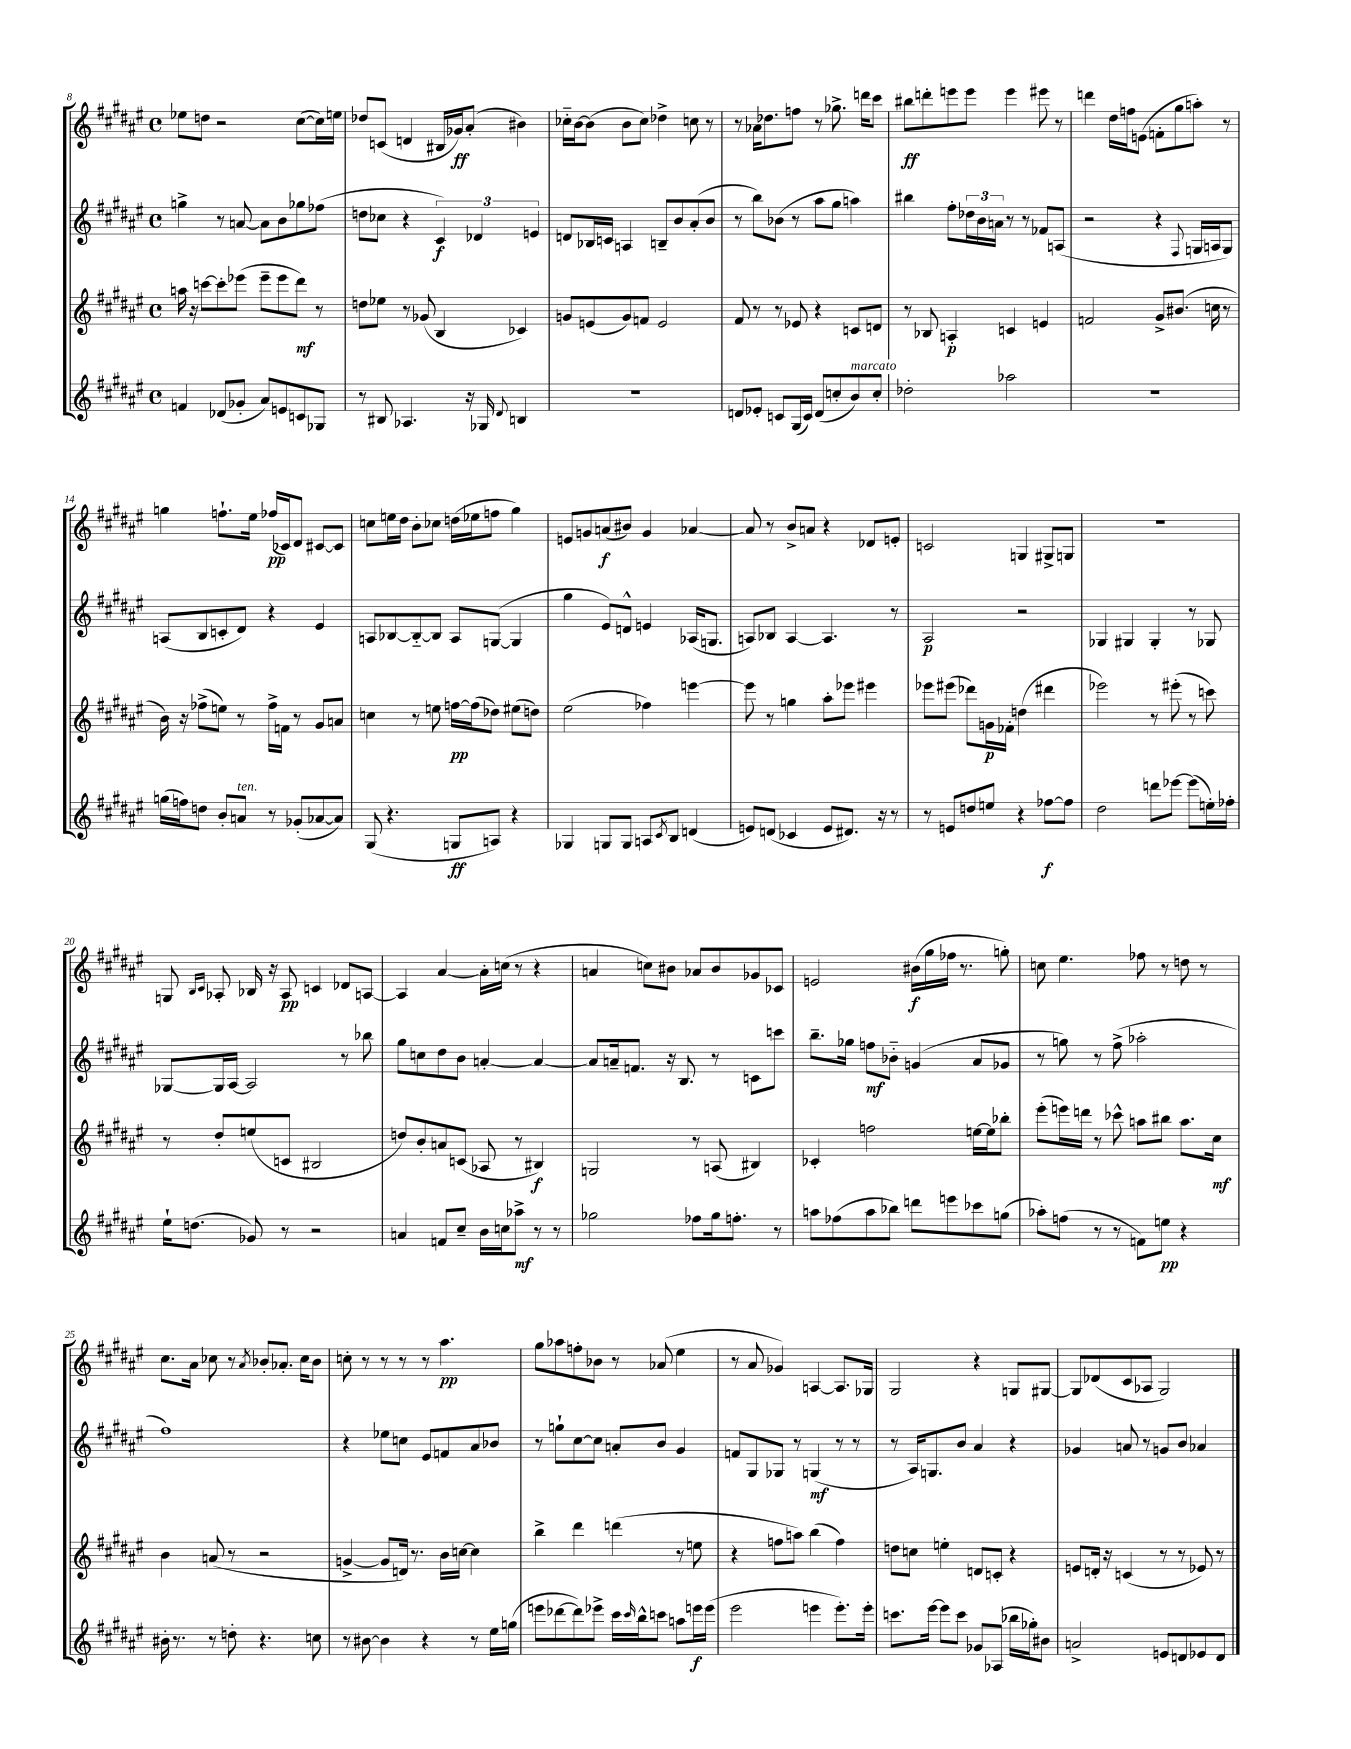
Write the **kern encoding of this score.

**kern	**kern	**kern	**kern
*staff4	*staff3	*staff2	*staff1
*clefG2	*clefG2	*clefG2	*clefG2
*k[f#c#g#d#a#e#]	*k[f#c#g#d#a#e#]	*k[f#c#g#d#a#e#]	*k[f#c#g#d#a#e#]
*M4/4	*M4/4	*M4/4	*M4/4
*met(c)	*met(c)	*met(c)	*met(c)
4f	16aa	4gg^	8ee-
.	16r	.	.
.	[8ccc	.	8dd
(8d-	8ccc']	8r	2r
8g-'	(8eee-	[8a	.
8a#)	8eee-~	8a]	.
8e	8eee-	8b	.
8c	8ddd#)	8gg-	([8cc#
8G-	8r	(8ff-	16cc#])
.	.	.	16ee
=	=	=	=
8r	8dd	8dd	8dd-
8B#	8ee-	8cc-	(8c
4.A-	8r	4r	4d
.	(8g-	.	.
.	4B	6c#)	16B#
.	.	.	16g-)
16r	.	.	(8a#'
.	.	6d-	.
16G-	.	.	.
8qqd#	.	.	.
4B	4c-)	.	4b#)
.	.	6e	.
=	=	=	=
1r	8g	8d	16cc-'~
.	.	.	[16b
.	(8e	16B-	(8b]
.	.	16c	.
.	8g)	4A	8b
.	8f	.	8cc-)
.	2e	8B~	4dd-^
.	.	8b	.
.	.	(8a#'	8cc
.	.	8b	8r
=	=	=	=
8d	8f#	8r	8r
8e-'	8r	8bb)	16a-
.	.	.	8.dd-
8c	8r	(8b-	.
(16G#	8e-	8r	8ff
16c)	.	.	.
(8d	4r	8aa#	8r
8cc'	.	8gg#	8.gg-^
8b)	8c	4aa)	.
.	.	.	16ddd
8cc'	8d	.	8ccc#
=	=	=	=
2dd-'	8r	4bb#	8bb#
.	8B-	.	8ddd'
.	4A'	8ff#'	8eee
.	.	24dd-	8eee
.	.	24b	.
.	.	24a	.
2aa-	4c	8r	4eee
.	.	8r	.
.	4e	8f-	8eee#
.	.	(8A	8r
=	=	=	=
1r	2f	2r	4ddd
.	.	.	16dd#
.	.	.	16ff
.	.	.	(8e
.	8g#^	4r	8f'
.	(8.b#	.	8gg#
.	.	8qqF#	.
.	.	16G	8aa')
.	16cc	16A	.
.	8r	8G)	8r
=	=	=	=
(16gg	16b)	(8A	4gg
16ff)	16r	.	.
8dd	(8ff-^	8B	.
8b'	8ee)	8c'	8.ff`
8a	8r	8d#)	.
.	.	.	16ee#
8r	16ff-^	4r	(16ff-
.	16f	.	16c-)
(8g-'	8r	.	8d#
[8a-	8g#	4e#	[8c#
8a-])	8a	.	8c#]
=	=	=	=
(8G#	4cc	8A	8cc
4.r	.	[8B-	16ee
.	.	.	16dd#
.	8r	8B-'~_	8b'
.	8ee	8B-]	8cc-
8G	[16ff	8A	(16dd
.	(16ff]	.	16ee-
8A)	8dd-)	([8G	8ff
4r	(8ee#	4G]	4gg#)
.	8dd)	.	.
=	=	=	=
4G-	(2ee#	4gg#	8e
.	.	.	8g
8G	.	8e#)	(8a
8G	.	8d^^	8b#)
8A	4ff-)	4e	4g
8qc#	.	.	.
8B	.	.	.
(4d	[4eee	(16A-	[4a-
.	.	8.G	.
=	=	=	=
8e)	8eee]	8A)	8a-]
(8d	8r	8B-	8r
4c-	4gg	[4A	8b^
.	.	.	8a
8e	8aa#'	4.A]	4r
8.d#)	8eee-	.	.
.	4eee#	.	8d-
16r	.	.	.
8r	.	8r	8e'
=	=	=	=
8r	8eee-	2A#	2c
8e	(8eee#	.	.
8dd	8ddd-)	.	.
8ee	16g	.	.
.	16f-'	.	.
4r	(4dd	2r	4G
[8ff-	4ddd#	.	8G#^
8ff-]	.	.	8G
=	=	=	=
2dd#	2eee-)	4G-	1r
.	.	4G#	.
8ddd	8r	4G#'	.
[8eee-	(8eee#'	.	.
(8eee-]	8r	8r	.
16ee')	8ccc)	8G-	.
16ff-'	.	.	.
=	=	=	=
16ee#`	8r	[8G-	8G
(8.dd	.	.	.
.	.	.	16qqB
.	.	.	16qqc#
.	8dd#'	16G-]	8A-'
.	.	[16A#	.
8g-)	(8ee	2A#]	16B-
.	.	.	16r
8r	8c	.	8A-
2r	2B#	.	4c
.	.	8r	8d-
.	.	8bb-	[8A
=	=	=	=
4a	8dd)	8gg#	4A]
.	8b'	8cc	.
8f	8a	8dd#	[4a#
8cc#~	(8c	8b	.
16b	8A-	[4a'	16a#']
16cc	.	.	(16cc
8aa-^	8r	.	8r
8r	4B#)	4a_	4r
8r	.	.	.
=	=	=	=
2gg-	2G	8a]	4a
.	.	16a~	.
.	.	8.f	.
.	.	.	8cc)
.	.	16r	8b#
.	.	8.B	.
8ff-	8r	.	8a-
16gg-	(8A	8r	8b#
8.ff'	.	.	.
.	4B#)	8c	8g-
8r	.	8ccc	8c-
=	=	=	=
8aa	4c-'	8.bb~	2e
(8ff-	.	.	.
.	.	16gg-	.
8aa	2ff	8ff	.
8bb-)	.	8b-'~	.
8ddd	.	(4g	(16b#
.	.	.	16gg#
8eee	.	.	16ff-
.	.	.	8.r
8ccc-	[16ee	8a#	.
.	16ee]	.	.
(8gg	8bb-'	8g-	8gg')
=	=	=	=
8aa-')	(8eee#'	8r	8cc
(8ff	16eee)	8gg)	4.ee#
.	16ddd	.	.
8r	8r	8r	.
8r	8ccc-^^	(8ff#^	.
8f)	8aa	2aa-'	8ff-
8ee	8bb#	.	8r
4r	8.aa	.	8dd
.	.	.	8r
.	16cc#	.	.
=	=	=	=
16b#'	4b	1ff#)	8.cc#
8.r	.	.	.
.	.	.	16a#
8r	(8a	.	8cc-
8dd'	8r	.	8r
.	.	.	8qa#
4.r	2r	.	8b-'
.	.	.	8.a-'
.	.	.	16cc-
8cc	.	.	8b-
=	=	=	=
8r	[4g^	4r	8cc'
[8b#	.	.	8r
4b#]	8g]	8ee-	8r
.	16d)	8cc	8r
.	8.r	.	.
4r	.	8e#	8r
.	16b	8f	4.aa#
.	[16cc	.	.
8r	4cc]	8a#	.
16ee#	.	8b-	.
(16gg	.	.	.
=	=	=	=
8eee	4bb^	8r	8gg#
[8ddd-	.	8gg`	8aa-
8ddd-])	4ddd#	[8cc#	8ff'
8eee-^	.	8cc#]	8b-
16ccc#	(4ddd	8a'	8r
16qqccc#	.	.	.
16bb^^	.	.	.
8ccc	.	8b	(8a-
8aa	8r	4g#	4ee#
16eee	8ee	.	.
(16eee	.	.	.
=	=	=	=
2eee#	4r	8f	8r
.	.	8G#	8a#
.	8ff	8G-	4g-)
.	8aa)	8r	.
4eee	(4bb	(4G	[4A
8.eee')	4ff)	8r	8.A]
.	.	8r	.
16eee'	.	.	16G-
=	=	=	=
8.ccc	8dd	8r	2G#
.	8cc	16A#)	.
[16eee#	.	8.G	.
8eee#]	4ee'	.	.
8ccc	.	8b	.
8g-	8d	4a#	4r
(8A-	8c'	.	.
16bb-	4r	4r	8G
16gg-')	.	.	.
8b#	.	.	[8G#
=	=	=	=
2a^	8e	4g-	8G#]
.	16d'	.	(8d-
.	16r	.	.
.	(4c	8a	8c#
.	.	8r	8A-
8e	8r	8g	2G#)
8d	8r	8b	.
8e-	8e-)	4a-	.
8d	8r	.	.
==	==	==	==
*-	*-	*-	*-
